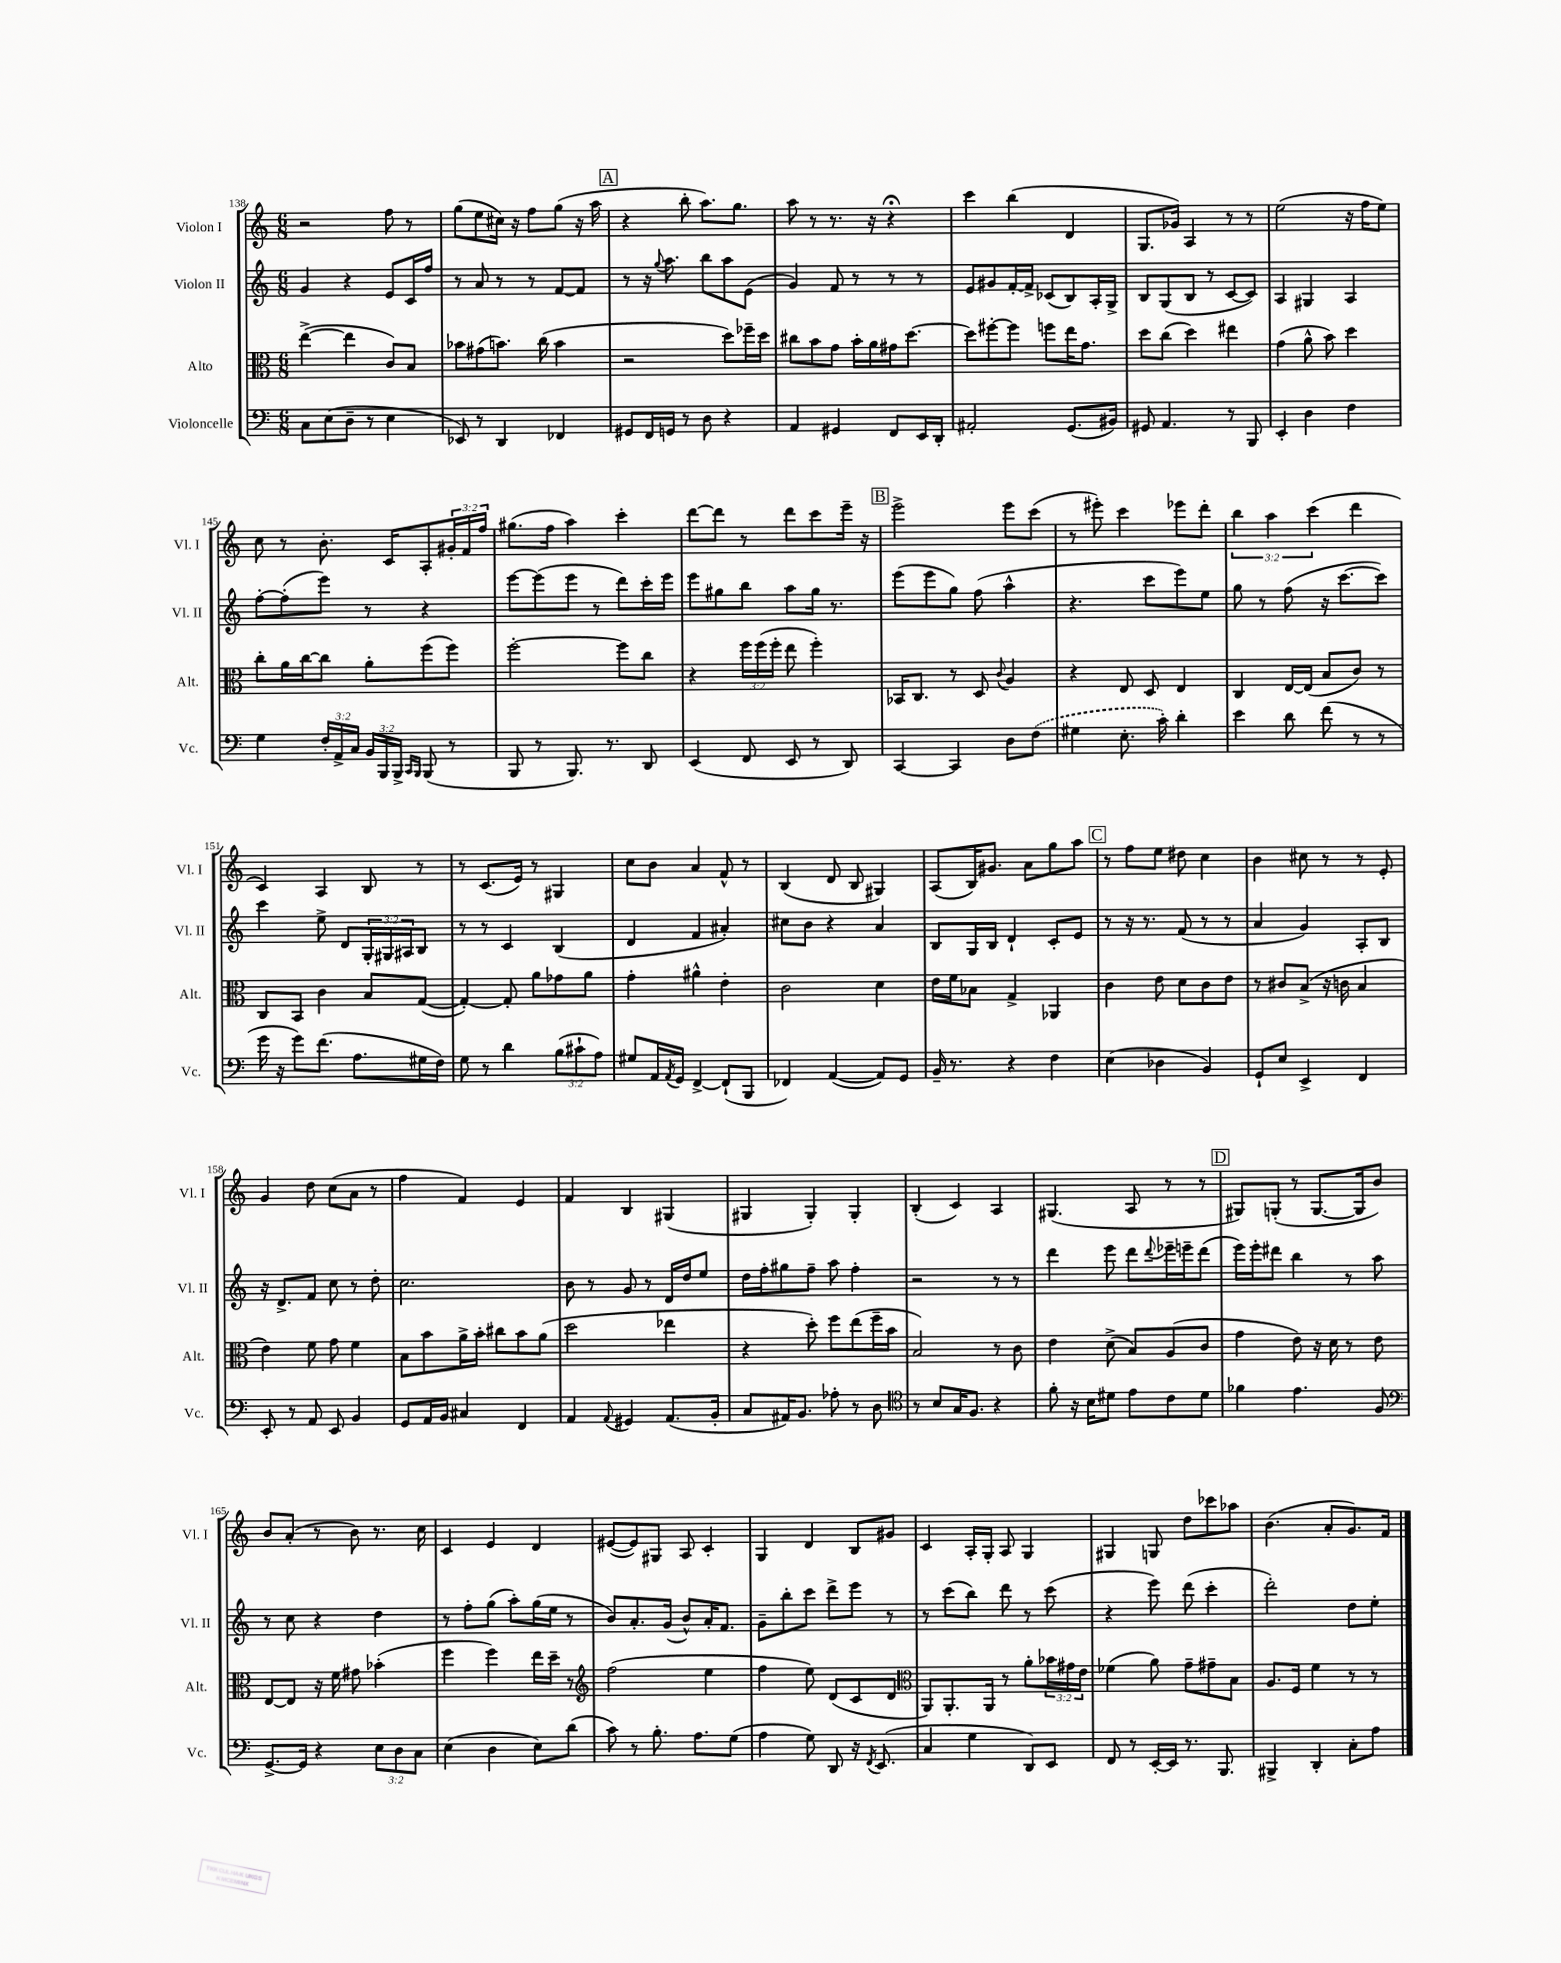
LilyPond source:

<<
\new StaffGroup <<
\new Staff = "s0" \with { instrumentName = "Violon I" shortInstrumentName = "Vl. I" } {
    \clef treble \key c \major \numericTimeSignature \time 6/8 \override Staff.TupletNumber.text = #tuplet-number::calc-fraction-text
    r2 f''8 r8 |
    g''8( e''8 cis''16) r16 f''8 g''8( r16 a''16 |
    \mark \markup { \box "A" } r4 b''8-. a''8.) g''8. |
    a''8 r8 r8. r16 r4\fermata |
    c'''4 b''4( d'4 |
    g8. ges'16) a4 r8 r8 |
    e''2( r16 f''16 e''8) |
    c''8 r8 b'8.-. c'16 a8-. \tuplet 3/2 { gis'16-. f'16 f''16 } |
    gis''8.( f''16 a''4) c'''4-. |
    d'''8~ d'''8 r8 d'''8 c'''8 e'''16-- r16 |
    \mark \markup { \box "B" } e'''2-> e'''8 c'''8( |
    r8 eis'''8-.) c'''4 ees'''8 d'''8-. |
    \tuplet 3/2 { b''4 a''4 c'''4( } d'''4 |
    c'4) a4 b8 r8 |
    r8 c'8.( e'16) r8 gis4 |
    c''8 b'8 a'4 f'8-^ r8 |
    b4( d'8 b8 gis4) |
    a8( b16) gis'8. a'8 g''8 a''8 |
    \mark \markup { \box "C" } r8 f''8 e''8 dis''8 c''4 |
    b'4 cis''8 r8 r8 e'8-. |
    g'4 d''8 c''8( a'8 r8 |
    f''4 f'4) e'4 |
    f'4 b4 gis4( |
    gis4 gis4-.) gis4-. |
    b4-.( c'4) a4 |
    gis4.( a8 r8 r8 |
    \mark \markup { \box "D" } gis8) g8-.( r8 g8.~ g16 b'8) |
    b'8 a'8-.( r8 b'8) r8. c''16 |
    c'4 e'4 d'4 |
    eis'8~( eis'8) gis8 a8 c'4-. |
    g4 d'4 b8 gis'8 |
    c'4 a16-. g16-. a8 g4 |
    gis4 g8 d''8 ces'''8 aes''8 |
    b'4.( a'8-. g'8.) f'16 \bar "|." |
}
\new Staff = "s1" \with { instrumentName = "Violon II" shortInstrumentName = "Vl. II" } {
    \clef treble \key c \major \numericTimeSignature \time 6/8 \override Staff.TupletNumber.text = #tuplet-number::calc-fraction-text
    g'4 r4 e'8 c'16 f''16 |
    r8 a'8 r8 r8 f'8~ f'8 |
    \mark \markup { \box "A" } r8 r16 \appoggiatura { g''8 } a''8. b''8 a''8 e'8( |
    g'4) f'8 r8 r8 r8 |
    e'8 gis'8 f'16~-. f'16-> ces'8( b8) a16-. g16-> |
    b8 g8( b8 r8 c'8~ c'8) |
    a4 gis4 a4 |
    f''8~-. f''8-.( e'''8) r8 r4 |
    e'''8~ e'''8( e'''8 r8 d'''8) c'''16-. e'''16 |
    e'''8 gis''8 b''8 a''8 gis''16 r8. |
    \mark \markup { \box "B" } e'''8( e'''8 g''8) f''8( a''4-^ |
    r4. c'''8 e'''8) e''8 |
    g''8 r8 f''8( r16 c'''8.~ c'''8) |
    c'''4 e''8-> d'8 \tuplet 3/2 { g16-. gis16 ais16 } b8 |
    r8 r8 c'4 b4( |
    d'4 f'4 ais'4-.) |
    cis''8 b'8 r4 a'4 |
    b8 g16 b16 d'4-! c'8-. e'8 |
    \mark \markup { \box "C" } r8 r16 r8. f'8( r8 r8 |
    a'4 g'4) a8-. b8 |
    r16 d'8.-> f'8 c''8 r8 d''8-. |
    c''2. |
    b'8 r8 g'8 r8 d'16 d''16 e''8 |
    d''16 f''16-. gis''8 f''8-- a''8 f''4-. |
    r2 r8 r8 |
    d'''4 e'''8 d'''8 \appoggiatura { d'''8 } ees'''16-- e'''16-- d'''8( |
    \mark \markup { \box "D" } e'''16) e'''16-. dis'''8 b''4 r8 a''8 |
    r8 c''8 r4 d''4 |
    r8 f''8-. g''8( a''8-.) g''16( e''16 r8 |
    b'8) a'8.-. g'16( b'8-^) a'16-. f'8. |
    g'8-- b''8-. c'''8 d'''8-> e'''8 r8 |
    r8 c'''8( b''8) d'''8 r8 c'''8( |
    r4 e'''8) d'''8( c'''4-. |
    d'''2-.) d''8 e''8-. \bar "|." |
}
\new Staff = "s2" \with { instrumentName = "Alto" shortInstrumentName = "Alt." } {
    \clef alto \key c \major \numericTimeSignature \time 6/8 \override Staff.TupletNumber.text = #tuplet-number::calc-fraction-text
    e''4~->( e''4 c'8) b8 |
    bes'8 gis'8( b'8.) c''16( b'4 |
    \mark \markup { \box "A" } r2 d''8) fes''16-- d''16 |
    cis''8 b'8 g'8 b'16-. a'16 gis'16 d''8.~ |
    d''8 fis''8~-. fis''8 f''8 e''16 g'8. |
    d''8 c''8( d''4) eis''4 |
    g'4( a'8-^ b'8) d''4 |
    c''8-. a'16 c''16~ c''8 a'8-. f''8( f''8) |
    f''2~-. f''8 c''8 |
    r4 \tuplet 3/2 { f''16 f''16( f''16-. } e''8 f''4-.) |
    \mark \markup { \box "B" } bes,16 c8. r8 d8 \appoggiatura { c'8 } a4 |
    r4 e8 d8 e4 |
    c4 e16~ e16( b8 c'8) r8 |
    c8 b,8 c'4 b8 g8~( |
    g4~-.) g8-. a'8 ges'8 a'8 |
    g'4-. ais'4-^ e'4-. |
    c'2 d'4 |
    e'16 f'16 bes8 g4-> aes,4 |
    \mark \markup { \box "C" } c'4 e'8 d'8 c'8 e'8 |
    r8 cis'8 b8->( r16 c'16 b4 |
    e'4) f'8 g'8 f'4 |
    b8 b'8 a'16-> b'16-. cis''8 b'8 a'8( |
    d''2 ees''4 |
    r4 d''8-.) f''8 e''8( f''16-- b'16 |
    b2) r8 c'8 |
    e'4 d'8->( b8) a8( c'8 |
    \mark \markup { \box "D" } g'4 e'8) r16 d'16 r8 e'8 |
    e8~ e8 r16 f'16 gis'8 bes'4-.( |
    f''4 f''4) e''16 d''16-- r8 |
    \clef treble f''2( e''4 |
    f''4 e''8) d'8( c'8 d'8 |
    \clef alto a,8) a,8.-. a,16 r8 a'8-. \tuplet 3/2 { bes'16 gis'16 e'16 } |
    fes'4( a'8) g'8-- gis'8-- b8 |
    a8. f16 f'4 r8 r8 \bar "|." |
}
\new Staff = "s3" \with { instrumentName = "Violoncelle" shortInstrumentName = "Vc." } {
    \clef bass \key c \major \numericTimeSignature \time 6/8 \override Staff.TupletNumber.text = #tuplet-number::calc-fraction-text
    c8 e8( d8-- r8 e4 |
    ees,8) r8 d,4 fes,4 |
    \mark \markup { \box "A" } gis,8 f,16 g,16 r8 d8 r4 |
    a,4 gis,4 f,8 e,16 d,16-. |
    ais,2-. g,8.( bis,16) |
    gis,8 a,4. r8 b,,8 |
    e,4-. d4 f4 |
    g4 \tuplet 3/2 { f16-. a,16-> c16 } \tuplet 3/2 { b,16 b,,16 b,,16-> } \grace { c,16 b,,16 } b,,8( r8 |
    b,,8 r8 b,,8.) r8. d,8 |
    e,4( f,8 e,8 r8 d,8) |
    \mark \markup { \box "B" } c,4~ c,4 d8 \once \slurDashed f8( |
    gis4 e8.-. c'16-.) d'4-. |
    e'4 d'8 f'8( r8 r8 |
    g'16 r16 g'8) f'8.( a8. gis16 f16) |
    g8 r8 d'4 \tuplet 3/2 { b8( cis'8-! a8) } |
    gis8 a,16 \acciaccatura { a,8 } g,16 f,4~-> f,8-!( b,,8 |
    fes,4) a,4~( a,8) g,8 |
    b,16-- r8. r4 f4 |
    \mark \markup { \box "C" } e4( des4 b,4) |
    g,8-! e8 e,4-> f,4 |
    e,8-. r8 a,8 e,8 b,4 |
    g,8 a,16 b,16 cis4 f,4 |
    a,4 \appoggiatura { a,8 } gis,4 a,8.( b,16-. |
    c8 ais,16) b,8. aes8-. r8 d8 |
    \clef tenor r8 b8 g16 f8. r4 |
    f'8-. r16 b16 dis'8 e'8 c'8 dis'8 |
    \mark \markup { \box "D" } fes'4 e'4. f8 |
    \clef bass g,8.~-> g,16 r4 \tuplet 3/2 { e8 d8 c8 } |
    e4( d4 e8) d'8( |
    c'8) r8 b8.-. a8. g8( |
    a4 g8) d,8 r16 \acciaccatura { f,8 } e,8.( |
    c4 g4 d,8) e,8 |
    f,8 r8 e,16~-. e,16 r8. b,,8. |
    bis,,4-> d,4-. c8-. a8 \bar "|." |
}
>>
>>
\layout { \context { \Score currentBarNumber = #138 } }
